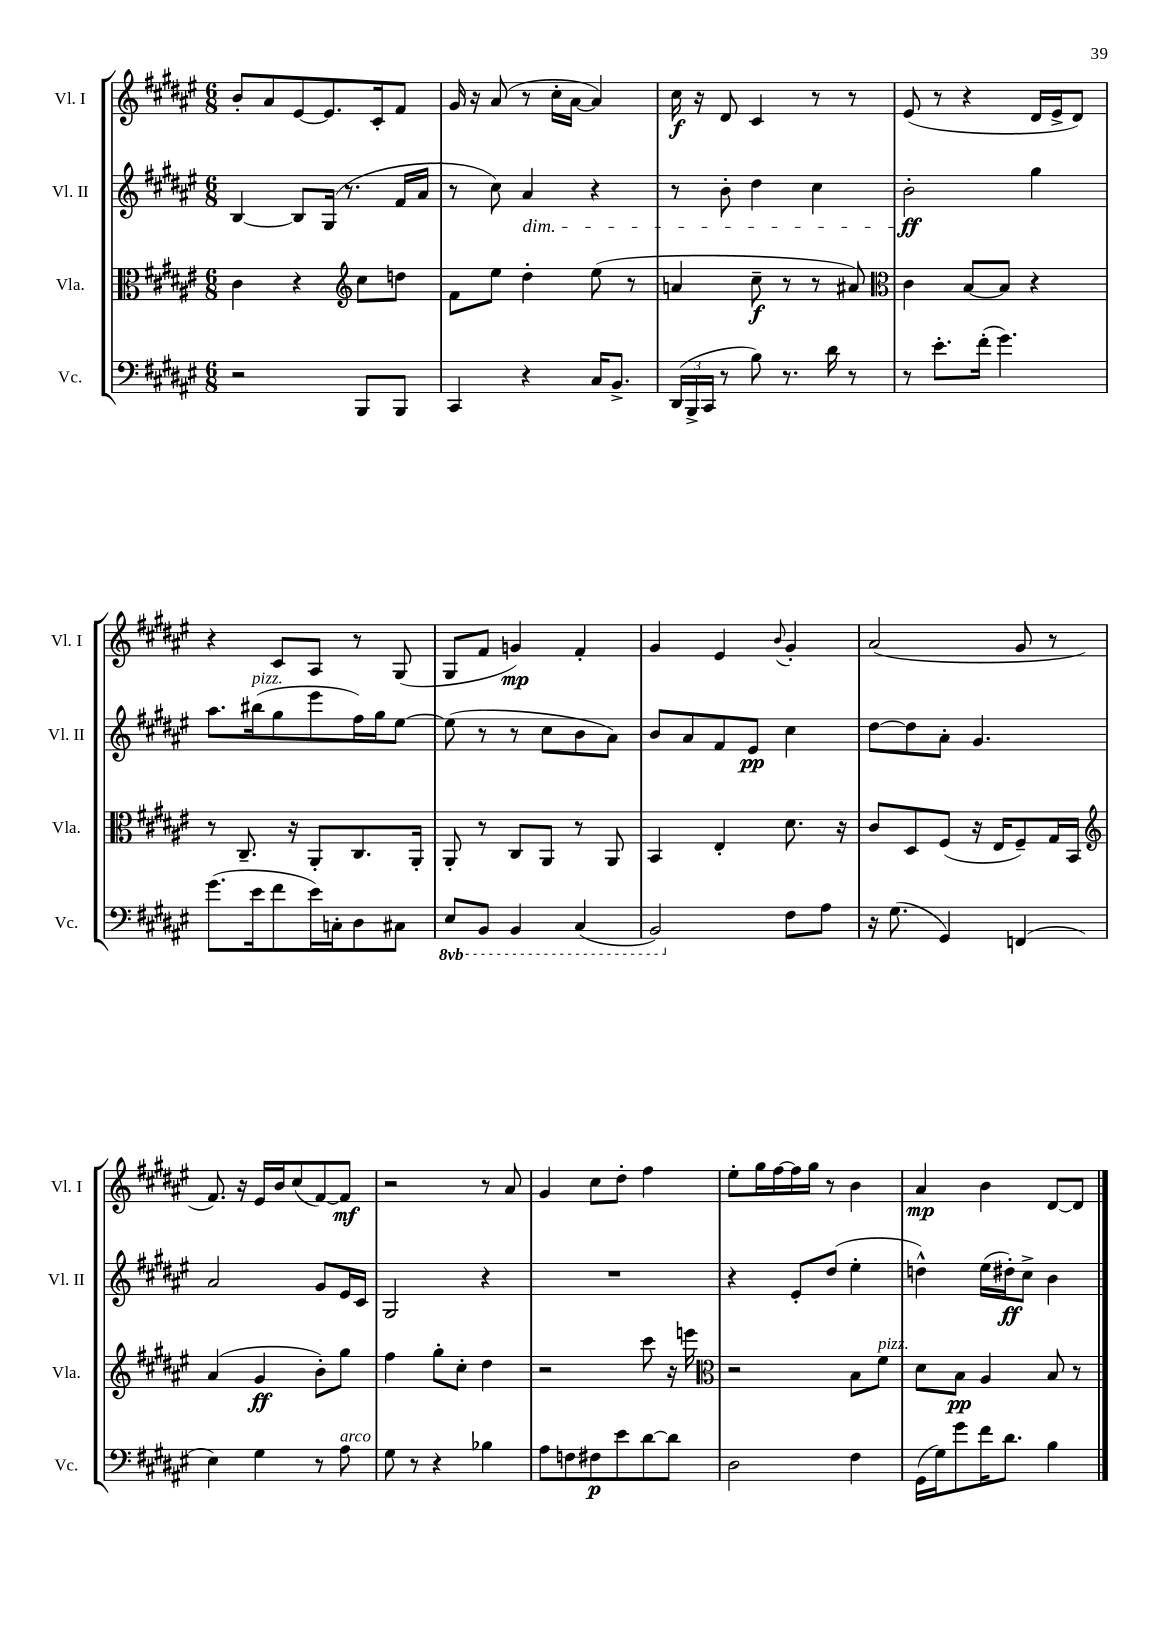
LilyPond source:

<<
\new StaffGroup <<
\new Staff = "s0" \with { instrumentName = "Vl. I" shortInstrumentName = "Vl. I" } {
    \clef treble \key fis \major \numericTimeSignature \time 6/8
    \autoBeamOff b'8[-. ais'8 eis'8~ eis'8. cis'16-. fis'8] |
    gis'16 r16 ais'8( r8 cis''16[-. ais'16]~ ais'4) |
    cis''16\f r16 dis'8 cis'4 r8 r8 |
    eis'8( r8 r4 dis'16[ eis'16-> dis'8]) |
    r4 cis'8[ ais8] r8 gis8( |
    gis8[ fis'8] g'4\mp) fis'4-. |
    gis'4 eis'4 \appoggiatura { b'8 } gis'4-. |
    ais'2( gis'8 r8 |
    fis'8.) r16 eis'16[ b'16 cis''8( fis'8~) fis'8]\mf |
    r2 r8 ais'8 |
    gis'4 cis''8[ dis''8]-. fis''4 |
    eis''8[-. gis''16 fis''16~ fis''16 gis''16] r8 b'4 |
    ais'4\mp b'4 dis'8[~ dis'8] \bar "|." |
}
\new Staff = "s1" \with { instrumentName = "Vl. II" shortInstrumentName = "Vl. II" } {
    \clef treble \key fis \major \numericTimeSignature \time 6/8
    \autoBeamOff b4~ b8[ gis16]( r8. fis'16[ ais'16] |
    r8 cis''8) ais'4\dim r4 |
    r8 b'8-. dis''4 cis''4 |
    b'2-.\ff\! gis''4 |
    ais''8.[ bis''16^\markup { \italic "pizz." }( gis''8 eis'''8 fis''16) gis''16 eis''8]~ |
    eis''8( r8 r8 cis''8[ b'8 ais'8]) |
    b'8[ ais'8 fis'8 eis'8]\pp cis''4 |
    dis''8[~ dis''8 ais'8]-. gis'4. |
    ais'2 gis'8[ eis'16 cis'16] |
    gis2 r4 |
    R2. |
    r4 eis'8[-. dis''8]( eis''4-. |
    d''4-^) eis''16[( dis''16-.\ff) cis''8]-> b'4 \bar "|." |
}
\new Staff = "s2" \with { instrumentName = "Vla." shortInstrumentName = "Vla." } {
    \clef alto \key fis \major \numericTimeSignature \time 6/8
    \autoBeamOff cis'4 r4 \clef treble cis''8[ d''8] |
    fis'8[ eis''8] dis''4-. eis''8( r8 |
    a'4 cis''8--\f r8 r8 ais'8) |
    \clef alto cis'4 b8[~ b8] r4 |
    r8 cis8.-- r16 ais,8[-. cis8. ais,16]-. |
    ais,8-. r8 cis8[ ais,8] r8 ais,8 |
    b,4 eis4-. dis'8. r16 |
    cis'8[ dis8 fis8]( r16 eis16[ fis8--) gis16 b,16] |
    \clef treble ais'4( gis'4\ff b'8[-.) gis''8] |
    fis''4 gis''8[-. cis''8]-. dis''4 |
    r2 cis'''8 r16 e'''16 |
    \clef alto r2 b8[ fis'8]^\markup { \italic "pizz." } |
    dis'8[ b8]\pp ais4 b8 r8 \bar "|." |
}
\new Staff = "s3" \with { instrumentName = "Vc." shortInstrumentName = "Vc." } {
    \clef bass \key fis \major \numericTimeSignature \time 6/8 \set Staff.ottavationMarkups = #ottavation-simple-ordinals
    \autoBeamOff r2 b,,8[ b,,8] |
    cis,4 r4 cis16[ b,8.]-> |
    \tuplet 3/2 { dis,16[( b,,16-> cis,16] } r8 b8) r8. dis'16 r8 |
    r8 eis'8.[-. fis'16]-.( gis'4.) |
    gis'8.[( eis'16 fis'8 eis'16) c16-. dis8 cis8] |
    \ottava #-1 eis,8[ b,,8] b,,4 cis,4( |
    b,,2) \ottava #0 fis8[ ais8] |
    r16 gis8.( gis,4) f,4( |
    eis4) gis4 r8 ais8^\markup { \italic "arco" } |
    gis8 r8 r4 bes4 |
    ais8[ f8 fis8\p eis'8 dis'8~ dis'8] |
    dis2 fis4 |
    gis,16[( gis16) gis'8 fis'16 dis'8.] b4 \bar "|." |
}
>>
>>
\layout { \context { \Score \remove "Bar_number_engraver" } }
